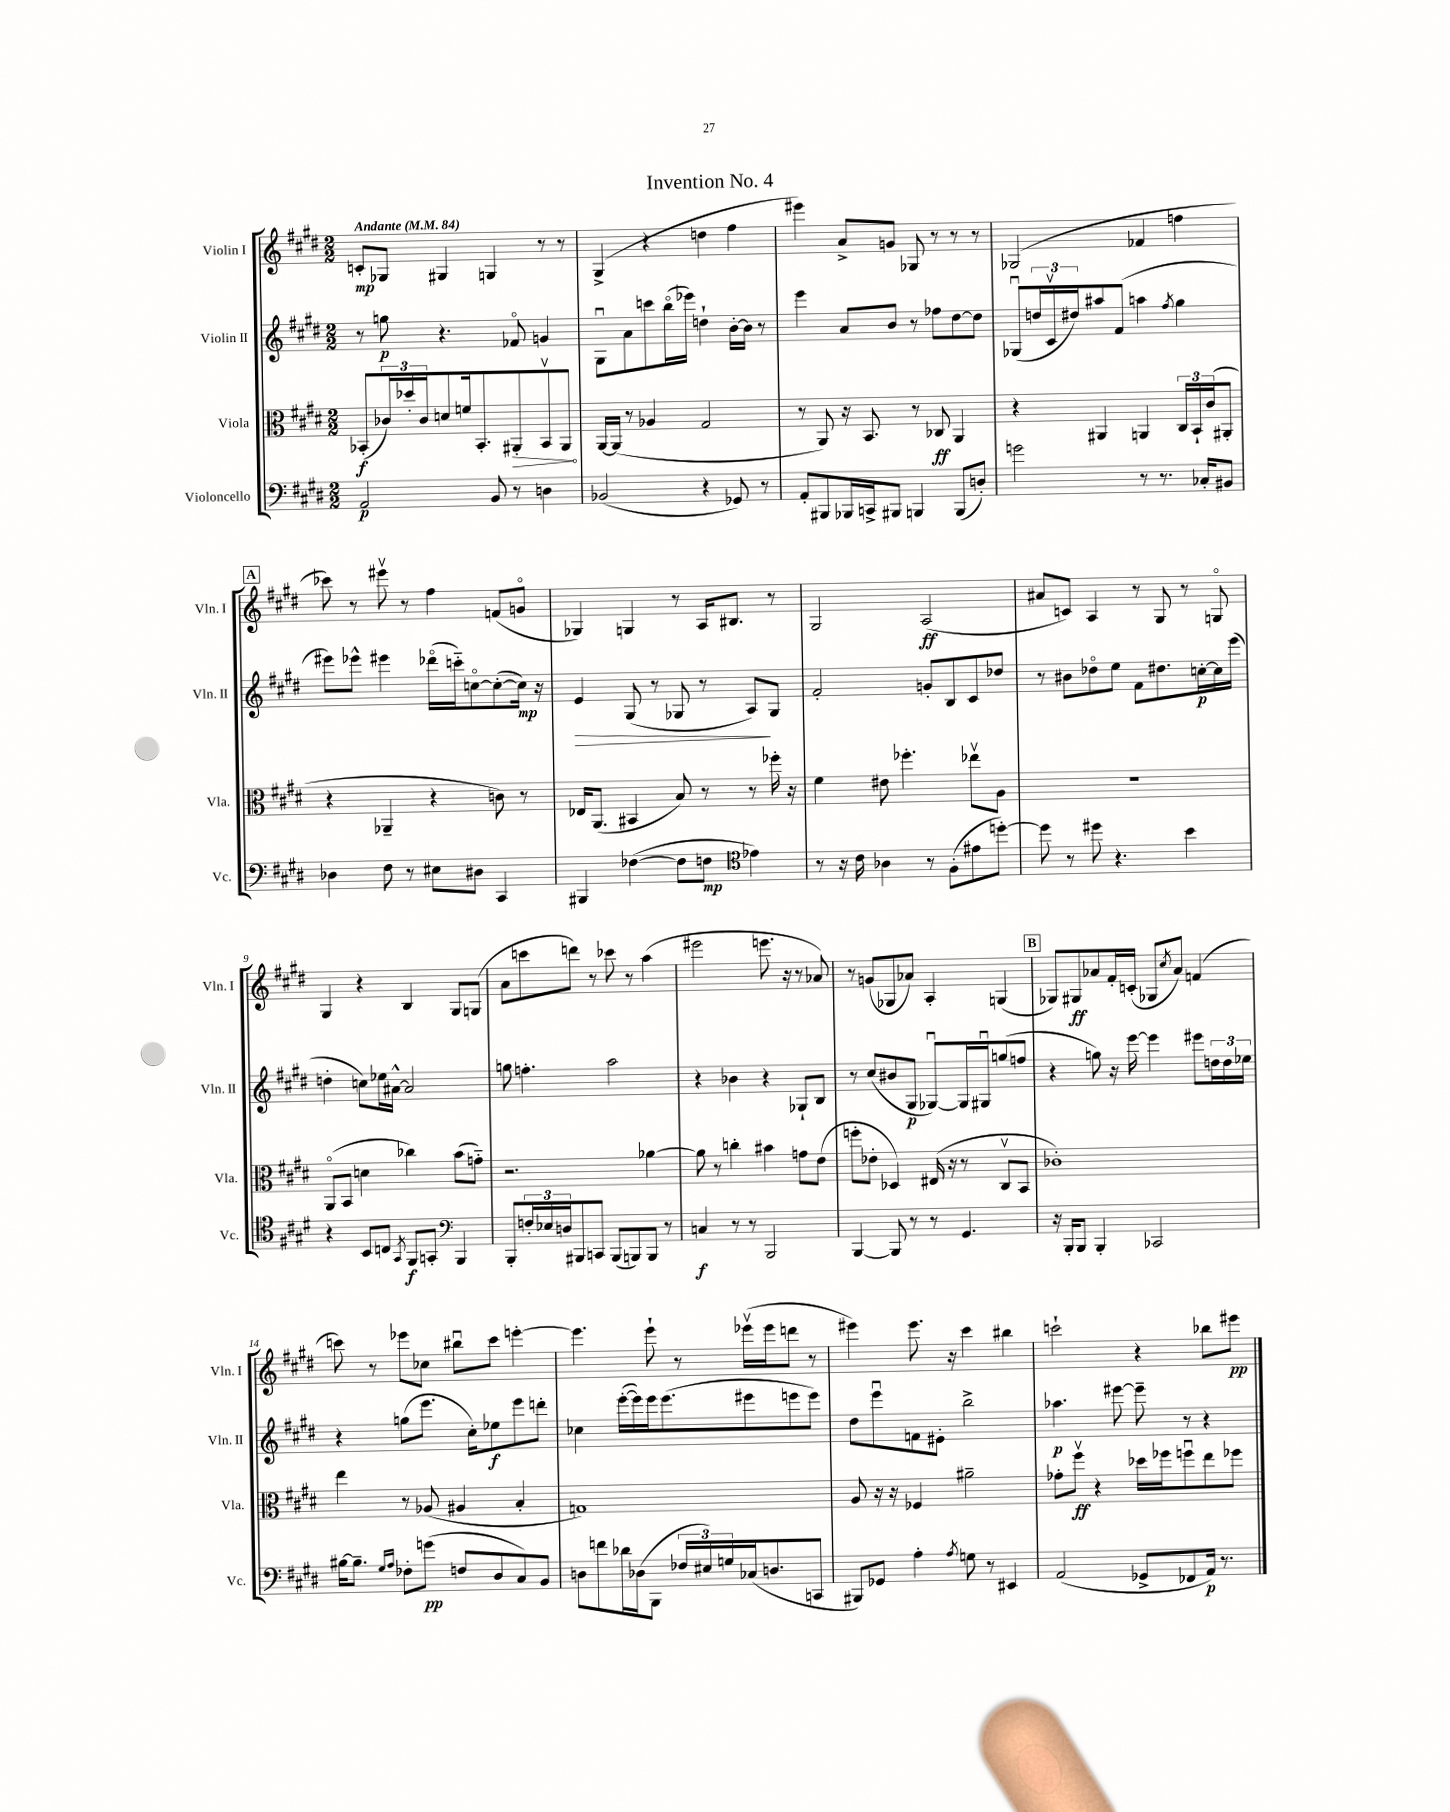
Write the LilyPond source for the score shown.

\header { title = "Invention No. 4" }
<<
\new StaffGroup <<
\new Staff = "s0" \with { instrumentName = "Violin I" shortInstrumentName = "Vln. I" } {
    \clef treble \key e \major \numericTimeSignature \time 2/2 \tempo "Andante" 4 = 84
    c'8-.\mp ges8 gis4 g4 r8 r8 |
    gis4->( r4 d''4 fis''4 |
    eis'''4) a'8-> g'8 ges8 r8 r8 r8 |
    ges2( fes'4 f''4 |
    \mark \markup { \box "A" } ces'''8) r8 eis'''8\upbow r8 fis''4 f'8( g'8\flageolet |
    ges4) g4 r8 a16 bis8. r8 |
    gis2 a2\ff( |
    ais'8 c'8) a4 r8 gis8 r8 g8\flageolet |
    gis4 r4 b4 gis8 g8( |
    a'8 c'''8 d'''8) r8 ces'''8 r8 a''4( |
    eis'''2 e'''8. r16 r8 aes'8) |
    r8 g'8( ges8 aes'8) a4-. g4( |
    \mark \markup { \box "B" } ges8) gis8\ff aes'8 fis'16-. c'16-.( ges8 \acciaccatura { cis''8 } aes'8) f'4( |
    c'''8) r8 ees'''8 ces''8 bis''8\downbow c'''8 e'''4~-. |
    e'''4. e'''8-! r8 ees'''16\upbow( ees'''16 d'''8 r8 |
    eis'''4) eis'''8. r16 cis'''4 bis''4 |
    c'''2-! r4 bes''8 eis'''8\pp \bar "|." |
}
\new Staff = "s1" \with { instrumentName = "Violin II" shortInstrumentName = "Vln. II" } {
    \clef treble \key e \major \numericTimeSignature \time 2/2
    r8 g''8\p r4. fes'8\flageolet g'4 |
    gis8\downbow a'8 c'''8 b''16\flageolet( ees'''16) d''4-! b'16~-. b'16 r8 |
    e'''4 a'8 b'8 r8 fes''8 dis''8~ dis''8 |
    ges8\downbow( \tuplet 3/2 { d''16 cis'16\upbow dis''16) } ais''8 fis'8( a''4 \acciaccatura { fis''8 } gis''4 |
    \mark \markup { \box "A" } eis'''8) ees'''8-^ eis'''4 des'''16\flageolet( c'''16-_) c''8~\flageolet c''8~-.( c''16\mp) r16 |
    e'4\> gis8( r8 ges8 r8 a8\!) ges8 |
    fis'2-. g'8-. b8 cis'8 des''8 |
    r8 bis'8 des''8\flageolet e''8 fis'8 dis''8. c''16~-.\p c''16 e'''16( |
    d''4-. c''8) ees''16 ais'16~-^ ais'2 |
    g''8 f''4.-. a''2 |
    r4 bes'4 r4 ges8-! b8 |
    r8 cis''8( bis'8 gis8\p ges8~\downbow) ges16 gis16\downbow g''8( f''8 |
    \mark \markup { \box "B" } r4 g''8) r16 e'''16~ e'''4 eis'''8 \tuplet 3/2 { d''16 d''16 ees''16 } |
    r4 g''8( e'''8. cis''16-.) ees''8\f e'''8 d'''8-. |
    ces''4 e'''16~-.( e'''16) e'''16 e'''8.( eis'''8 e'''8 e'''8) |
    dis''8 e'''8\downbow f'8 eis'8-. b''2-> |
    aes''4.\p eis'''8~ eis'''8-- r8 r4 \bar "|." |
}
\new Staff = "s2" \with { instrumentName = "Viola" shortInstrumentName = "Vla." } {
    \clef alto \key e \major \numericTimeSignature \time 2/2
    bes,8-.\f( \tuplet 3/2 { ces'16) des''16-. ces'16 } d'8 f'16 bes,8.-. \once \override Hairpin.circled-tip = ##t ais,8-.\> bes,8\upbow ais,8\! |
    a,16~ a,16( r8 aes4 gis2 |
    r8 a,8) r16 b,8. r8 ces8\ff a,4 |
    r4 ais,4 a,4 \tuplet 3/2 { cis16 b,16-! cis'16( } ais,8-. |
    \mark \markup { \box "A" } r4 aes,4-- r4 c'8) r8 |
    ees16 a,8.( bis,4 b8) r8 r8 fes''16-. r16 |
    fis'4 eis'8 fes''4.-. ees''8\upbow a8 |
    r1 |
    a,8\flageolet( b,8 d'4 ces''4) b'8( g'8-_) |
    r2. aes'4~ |
    aes'8 r8 c''4-. bis'4 g'8 e'8( |
    f''8-. ees'8-. des4) eis16( r16 r8 cis8\upbow b,8 |
    \mark \markup { \box "B" } ces'1-.) |
    e''4 r8 aes8( ais4 b4-. |
    g1) |
    a8 r16 r16 fes4 ais'2-- |
    ges'8-. fis''8\upbow\ff r4 des''16 fes''16 f''8\downbow e''8 fes''8 \bar "|." |
}
\new Staff = "s3" \with { instrumentName = "Violoncello" shortInstrumentName = "Vc." } {
    \clef bass \key e \major \numericTimeSignature \time 2/2
    a,2\p b,8 r8 d4 |
    bes,2( r4 ges,8) r8 |
    a,8-. bis,,8 bes,,16 c,16-> bis,,8 b,,4 b,,8( d8-.) |
    g'2 r8 r8. ces16-. bis,8 |
    \mark \markup { \box "A" } des4 fis8 r8 eis8 dis8 cis,4 |
    bis,,4 fes4~( fes8 f8\mp \clef tenor ees'4) |
    r8 r16 cis'16 aes4 r8 fis8-.( eis'8 d''8~-.) |
    d''8 r8 dis''8 r4. b'4 |
    r4 b,8 c8 \acciaccatura { gis,8 } fis,8\f g,8-. \clef bass b,,4 |
    b,,8-. \tuplet 3/2 { f16-. ees16 d16 } bis,,8 c,8 bis,,8( b,,8) b,,8 r8 |
    c4\f r8 r8 b,,2 |
    b,,4~ b,,8 r8 r8 gis,4. |
    \mark \markup { \box "B" } r16 b,,16-. b,,8 b,,4-. ces,2 |
    bis16~ bis8.-- \grace { gis16 a16 } fes8-. g'8\pp( f8 dis8 cis8) b,8 |
    d8 f'8 des'16 des16( b,,8 \tuplet 3/2 { fes16 eis16) g16 } ces16( d8. c,8 |
    bis,,8) ges,8 a4-. \acciaccatura { a8 } g8 r8 eis,4 |
    a,2( ges,8-> fes,8 a,16\p) r8. \bar "|." |
}
>>
>>
